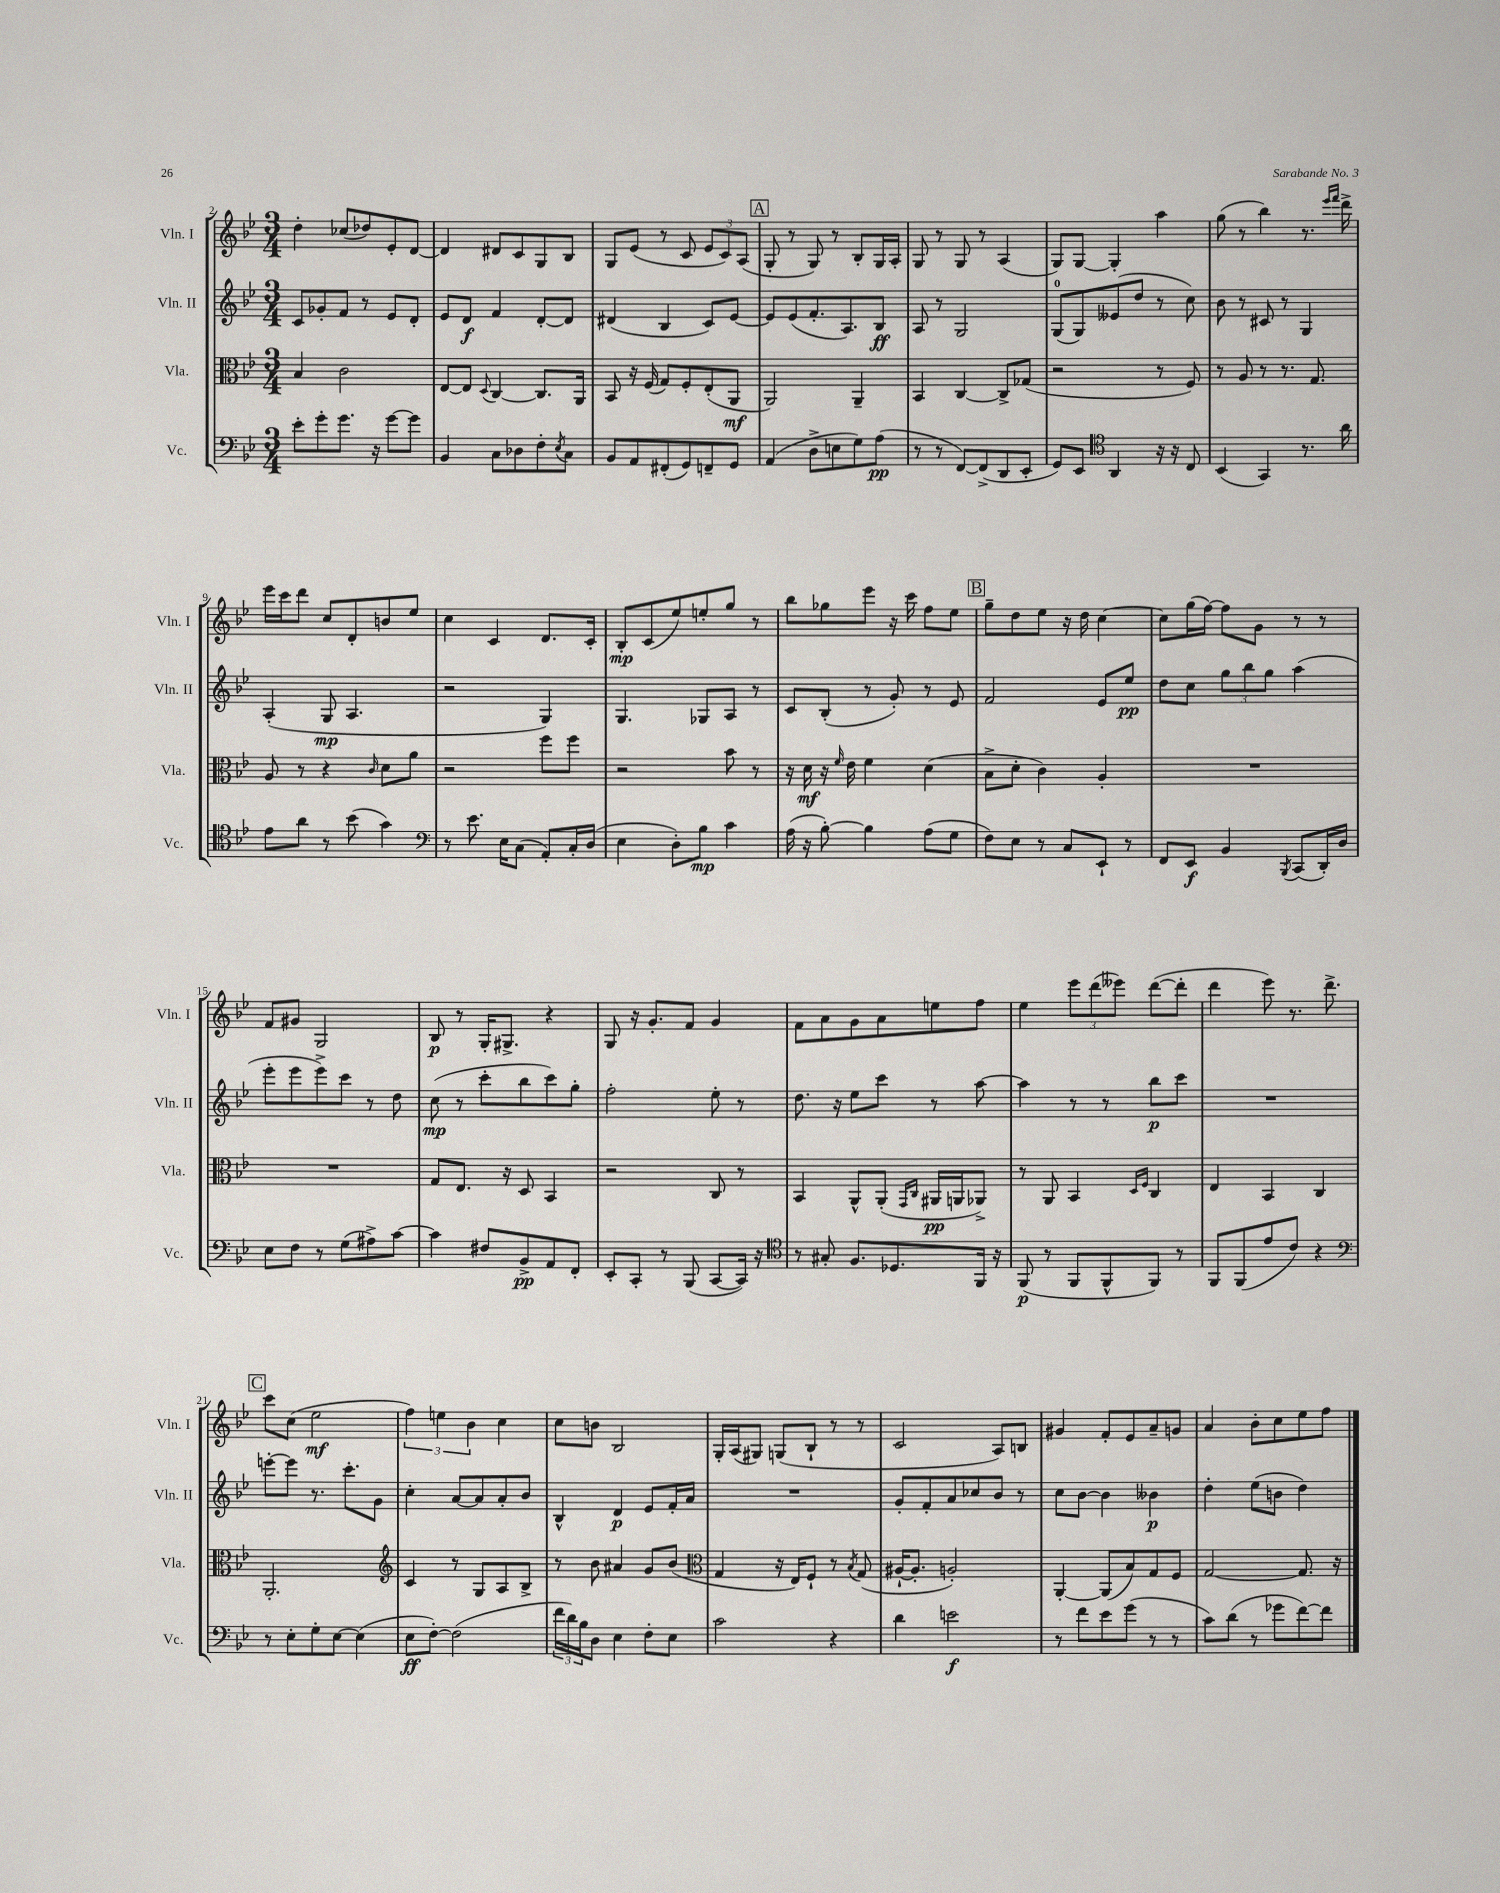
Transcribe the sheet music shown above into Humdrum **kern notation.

**kern	**dynam	**kern	**dynam	**kern	**dynam	**kern	**dynam
*part4	*part4	*part3	*part3	*part2	*part2	*part1	*part1
*staff4	*staff4	*staff3	*staff3	*staff2	*staff2	*staff1	*staff1
*I"Vc.	*	*I"Vla.	*	*I"Vln. II	*	*I"Vln. I	*
*I'Vc.	*	*I'Vla.	*	*I'Vln. II	*	*I'Vln. I	*
*clefF4	*	*clefC3	*	*clefG2	*	*clefG2	*
*k[b-e-]	*	*k[b-e-]	*	*k[b-e-]	*	*k[b-e-]	*
*M3/4	*	*M3/4	*	*M3/4	*	*M3/4	*
=2	=2	=2	=2	=2	=2	=2	=2
8e-'\L	.	4B-/	.	8c/L	.	4dd'\	.
8g'\	.	.	.	8g-X'/	.	.	.
8.g\J	.	2c\	.	8f/J	.	(8cc-X/L	.
.	.	.	.	8r	.	8dd-X/)	.
16r	.	.	.	.	.	.	.
[8g\L	.	.	.	8e-/L	.	8e-'/	.
8g\J]	.	.	.	8d'/J	.	[8d/J	.
=3	=3	=3	=3	=3	=3	=3	=3
4BB-/	.	[8E-/L	.	8e-/L	.	4d/]	.
.	.	8E-/J]	.	8d/J	f	.	.
.	.	8qqD/	.	.	.	.	.
8C\L	.	[4C/	.	4f/	.	8d#X/L	.
8D-X\	.	.	.	.	.	8c/	.
8F'\	.	8.C/L]	.	[8d'/L	.	8G/	.
8qE-/	.	.	.	.	.	.	.
8C\J	.	.	.	8d/J]	.	8B-/J	.
.	.	16AA/Jk	.	.	.	.	.
=4	=4	=4	=4	=4	=4	=4	=4
8BB-/L	.	8BB-/	.	(4d#X/	.	8G/L	.
8AA/	.	16r	.	.	.	(8e-/J	.
.	.	(16F/	.	.	.	.	.
(8FF#X'/	.	8G/L)	.	4B-/	.	8r	.
8GG/)	.	8F'/	.	.	.	8c/	.
8FFn~/	.	(8E-'/	.	8c/L)	.	12e-/L	.
.	.	.	.	.	.	12c/)	.
8GG/J	.	8AA/J	mf	[8e-/J	.	.	.
.	.	.	.	.	.	(12A/J	.
!!LO:REH:place=s1:t=A
=5	=5	=5	=5	=5	=5	=5	=5
(4AA/	.	2AA/)	.	8e-/L]	.	8G'/	.
.	.	.	.	(8e-/	.	8r	.
8D^\L	.	.	.	8.f'/	.	8G/)	.
8En\	.	.	.	.	.	8r	.
.	.	.	.	8.A/)	.	.	.
8G\)	.	4AA~/	.	.	.	8B-'/L	.
(8A\J	pp	.	.	8B-/J	ff	16G/L	.
.	.	.	.	.	.	16A'/JJ	.
=6	=6	=6	=6	=6	=6	=6	=6
8r	.	4BB-/	.	8A/	.	8G/	.
8r	.	.	.	8r	.	8r	.
[8FF/L)	.	[4C/	.	2G/	.	8G/	.
(8FF^/]	.	.	.	.	.	8r	.
8DD/	.	8C^/L]	.	.	.	(4A/	.
8EE-'/J	.	(8G-X/J	.	.	.	.	.
=7	=7	=7	=7	=7	=7	=7	=7
8GG/L)	.	2r	.	(8G/L	.	8G/L)	.
8EE-/J	.	.	.	8G/)	.	[8G/J	.
*clefC4	*	*	*	*	*	*	*
4AA/	.	.	.	(8e--X/	.	4G'/]	.
.	.	.	.	8dd/J	.	.	.
16r	.	8r	.	8r	.	4aa\	.
16r	.	.	.	.	.	.	.
8C/	.	8F/)	.	8cc\)	.	.	.
=8	=8	=8	=8	=8	=8	=8	=8
(4BB-/	.	8r	.	8b-\	.	(8gg\	.
.	.	8A/	.	8r	.	8r	.
4GG/)	.	8r	.	8c#X/	.	4bb-\)	.
.	.	8.r	.	8r	.	.	.
8.r	.	.	.	4G/	.	8.r	.
.	.	8.G/	.	.	.	.	.
.	.	.	.	.	.	16qqeee-/LL	.
.	.	.	.	.	.	16qqfff/JJ	.
16a\	.	.	.	.	.	16ddd^\	.
!!LO:LB:g=z
=9	=9	=9	=9	=9	=9	=9	=9
8e-\L	.	8A/	.	(4A'/	.	16eee-\LL	.
.	.	.	.	.	.	16ccc\J	.
8a\J	.	8r	.	.	.	8ddd\J	.
8r	.	4r	.	8G/	mp	8cc/L	.
(8b-\	.	.	.	4.A/	.	8d'/	.
.	.	16qqc/	.	.	.	.	.
4g\)	.	8d\L	.	.	.	8bn/	.
.	.	8a\J	.	.	.	8ee-/J	.
=10	=10	=10	=10	=10	=10	=10	=10
*clefF4	*	*	*	*	*	*	*
8r	.	2r	.	2r	.	4cc\	.
8.e-\	.	.	.	.	.	.	.
.	.	.	.	.	.	4c/	.
16E-\KL	.	.	.	.	.	.	.
(8C\J	.	.	.	.	.	.	.
8AA'/L)	.	8ff\L	.	4G/)	.	8.d/L	.
16C'/L	.	8ff\J	.	.	.	.	.
(16D/JJ	.	.	.	.	.	16c'/Jk	.
=11	=11	=11	=11	=11	=11	=11	=11
4E-\	.	2r	.	4.G/	.	8B-'/L	mp
.	.	.	.	.	.	(8c/	.
8D'\L)	.	.	.	.	.	8ee-/)	.
8B-\J	mp	.	.	8G-X/L	.	8een'/	.
4c\	.	8b-\	.	8A/J	.	8gg/J	.
.	.	8r	.	8r	.	8r	.
=12	=12	=12	=12	=12	=12	=12	=12
(16A\	.	16r	.	8c/L	.	8bb-\L	.
16r	.	16d\	mf	.	.	.	.
[8B-'\)	.	16r	.	(8B-'/J	.	8gg-X\	.
.	.	16qqf/	.	.	.	.	.
.	.	16e-\	.	.	.	.	.
4B-\]	.	4f\	.	8r	.	8eee-\J	.
.	.	.	.	8g'/)	.	16r	.
.	.	.	.	.	.	16ccc\	.
(8A\L	.	(4d\	.	8r	.	8ff\L	.
8G\J	.	.	.	8e-/	.	8ee-\J	.
!!LO:REH:place=s1:t=B
=13	=13	=13	=13	=13	=13	=13	=13
8F\L)	.	8B-^\L	.	2f/	.	8gg~\L	.
8E-\J	.	8d'\J	.	.	.	8dd\	.
8r	.	4c\)	.	.	.	8ee-\J	.
8C/L	.	.	.	.	.	16r	.
.	.	.	.	.	.	16dd\	.
8EE-`/J	.	4A'/	.	8e-/L	.	[4cc\	.
8r	.	.	.	8ee-/J	pp	.	.
=14	=14	=14	=14	=14	=14	=14	=14
8FF/L	.	2.r	.	8dd\L	.	8cc\L]	.
8EE-/J	f	.	.	8cc\J	.	(16gg\L	.
.	.	.	.	.	.	[16ff\JJ)	.
4BB-/	.	.	.	12gg\L	.	8ff\L]	.
.	.	.	.	12bb-\	.	.	.
.	.	.	.	.	.	8g\J	.
.	.	.	.	12gg\J	.	.	.
8qBBB-/	.	.	.	.	.	.	.
(8CC/L	.	.	.	(4aa\	.	8r	.
16DD'/L)	.	.	.	.	.	8r	.
16D/JJ	.	.	.	.	.	.	.
!!LO:LB:g=z
=15	=15	=15	=15	=15	=15	=15	=15
8E-\L	.	2.r	.	8eee-'\L	.	8f/L	.
8F\J	.	.	.	8eee-\	.	8g#X/J	.
8r	.	.	.	8eee-^\)	.	2G/	.
(8G\L	.	.	.	8ccc\J	.	.	.
8A#X^\)	.	.	.	8r	.	.	.
[8c\J	.	.	.	8dd\	.	.	.
=16	=16	=16	=16	=16	=16	=16	=16
4c\]	.	8G/L	.	(8cc\	mp	8B-/	p
.	.	8.E-/J	.	8r	.	8r	.
8F#X/L	.	.	.	8ccc'\L	.	16G'/KL	.
.	.	16r	.	.	.	8.G#X^/J	.
8BB-^/	pp	8D/	.	8bb-\	.	.	.
8AA/	.	4BB-/	.	8ccc\)	.	4r	.
8FF'/J	.	.	.	8gg'\J	.	.	.
=17	=17	=17	=17	=17	=17	=17	=17
8EE-'/L	.	2r	.	2ff'\	.	8G/	.
8CC'/J	.	.	.	.	.	16r	.
.	.	.	.	.	.	8.g'/L	.
8r	.	.	.	.	.	.	.
(8BBB-/	.	.	.	.	.	8f/J	.
[8CC/L	.	8C/	.	8ee-'\	.	4g/	.
16CC/Jk])	.	8r	.	8r	.	.	.
16r	.	.	.	.	.	.	.
=18	=18	=18	=18	=18	=18	=18	=18
*clefC4	*	*	*	*	*	*	*
8r	.	4BB-/	.	8.dd\	.	8f\L	.
8G#X'/	.	.	.	.	.	8a\	.
.	.	.	.	16r	.	.	.
8.F/L	.	8AA^^/L	.	8ee-\L	.	8g\	.
.	.	(8AA'/J	.	8ccc\J	.	8a\	.
8.D-X/	.	.	.	.	.	.	.
.	.	16qqGG/LL	.	.	.	.	.
.	.	16qqC/JJ	.	.	.	.	.
.	.	16AA#X/LL	pp	8r	.	8een\	.
.	.	16AAn/J	.	.	.	.	.
16FF/Jk	.	8AA-X^/J)	.	[8aa\	.	8ff\J	.
16r	.	.	.	.	.	.	.
=19	=19	=19	=19	=19	=19	=19	=19
(8FF/	p	8r	.	4aa\]	.	4ee-\	.
8r	.	8AA/	.	.	.	.	.
8FF/L	.	4BB-/	.	8r	.	12eee-\L	.
.	.	.	.	.	.	(12ddd\	.
8FF^^/	.	.	.	8r	.	.	.
.	.	.	.	.	.	12eee--X\J)	.
.	.	16qqD/LL	.	.	.	.	.
.	.	16qqF/JJ	.	.	.	.	.
8FF/J)	.	4C/	.	8bb-\L	p	([8ddd\L	.
8r	.	.	.	8ccc\J	.	8ddd'\J]	.
=20	=20	=20	=20	=20	=20	=20	=20
8FF/L	.	4E-/	.	2.r	.	4ddd\	.
(8FF/	.	.	.	.	.	.	.
8e-/	.	4BB-/	.	.	.	8eee-\)	.
8c/J)	.	.	.	.	.	8.r	.
4r	.	4C/	.	.	.	.	.
.	.	.	.	.	.	8.ddd^\	.
!!LO:LB:g=z
!!LO:REH:place=s1:t=C
=21	=21	=21	=21	=21	=21	=21	=21
*clefF4	*	*	*	*	*	*	*
8r	.	2.AA'/	.	[8eeen'\L	.	8ccc\L	.
8E-'\L	.	.	.	8eee\J]	.	(8cc\J	.
8G'\	.	.	.	8.r	.	2ee-\	mf
[8E-\J	.	.	.	.	.	.	.
.	.	.	.	8.ccc'\L	.	.	.
(4E-\]	.	.	.	.	.	.	.
.	.	.	.	8g\J	.	.	.
=22	=22	=22	=22	=22	=22	=22	=22
*	*	*clefG2	*	*	*	*	*
8E-\L	ff	4c/	.	4cc'\	.	6ff\)	.
[8F'\J)	.	.	.	.	.	.	.
.	.	.	.	.	.	6een\	.
(2F\]	.	8r	.	[8a/L	.	.	.
.	.	.	.	.	.	6b-\	.
.	.	8G/L	.	8a/]	.	.	.
.	.	8A/	.	8a'/	.	4cc\	.
.	.	8B-^/J	.	8b-/J	.	.	.
=23	=23	=23	=23	=23	=23	=23	=23
24f\LL	.	8r	.	4B-^^/	.	8cc\L	.
24d\)	.	.	.	.	.	.	.
24B-\J	.	.	.	.	.	.	.
8D\J	.	8b-\	.	.	.	8bn\J	.
4E-\	.	4a#X/	.	4d/	p	2B-/	.
8F'\L	.	8g/L	.	8e-/L	.	.	.
8E-\J	.	(8b-/J	.	16f'/L	.	.	.
.	.	.	.	16a/JJ	.	.	.
=24	=24	=24	=24	=24	=24	=24	=24
*	*	*clefC3	*	*	*	*	*
2c\	.	4G/	.	2.r	.	16G'/LL	.
.	.	.	.	.	.	(16A/J	.
.	.	.	.	.	.	8G#X/J)	.
.	.	16r	.	.	.	(8Gn/L	.
.	.	16E-/KL)	.	.	.	.	.
.	.	8F`/J	.	.	.	8B-`/J	.
4r	.	8r	.	.	.	8r	.
.	.	8qB-/	.	.	.	.	.
.	.	(8G/	.	.	.	8r	.
=25	=25	=25	=25	=25	=25	=25	=25
4d\	.	[16A#X`/KL	.	8g'/L	.	2c/	.
.	.	8.A#'/J]	.	.	.	.	.
.	.	.	.	8f'/	.	.	.
2en\	f	2An'/)	.	8a/	.	.	.
.	.	.	.	8cc-X/	.	.	.
.	.	.	.	8b-/J	.	8A/L)	.
.	.	.	.	8r	.	8Bn/J	.
=26	=26	=26	=26	=26	=26	=26	=26
8r	.	[4AA'/	.	8cc\L	.	4g#X/	.
8f\L	.	.	.	[8b-\J	.	.	.
8e-\	.	(8AA/L]	.	4b-\]	.	8f'/L	.
(8g\J	.	8B-/)	.	.	.	8e-/	.
8r	.	8G/	.	4b--X\	p	8a~/	.
8r	.	8F/J	.	.	.	8gn/J	.
=27	=27	=27	=27	=27	=27	=27	=27
8c\L)	.	[2G/	.	4dd'\	.	4a/	.
(8d\J	.	.	.	.	.	.	.
8r	.	.	.	(8ee-\L	.	8b-'\L	.
8g-X\L	.	.	.	8bn\J	.	8cc\	.
[8f\)	.	8.G/]	.	4dd\)	.	8ee-\	.
8f\J]	.	.	.	.	.	8ff\J	.
.	.	16r	.	.	.	.	.
==	==	==	==	==	==	==	==
*-	*-	*-	*-	*-	*-	*-	*-
